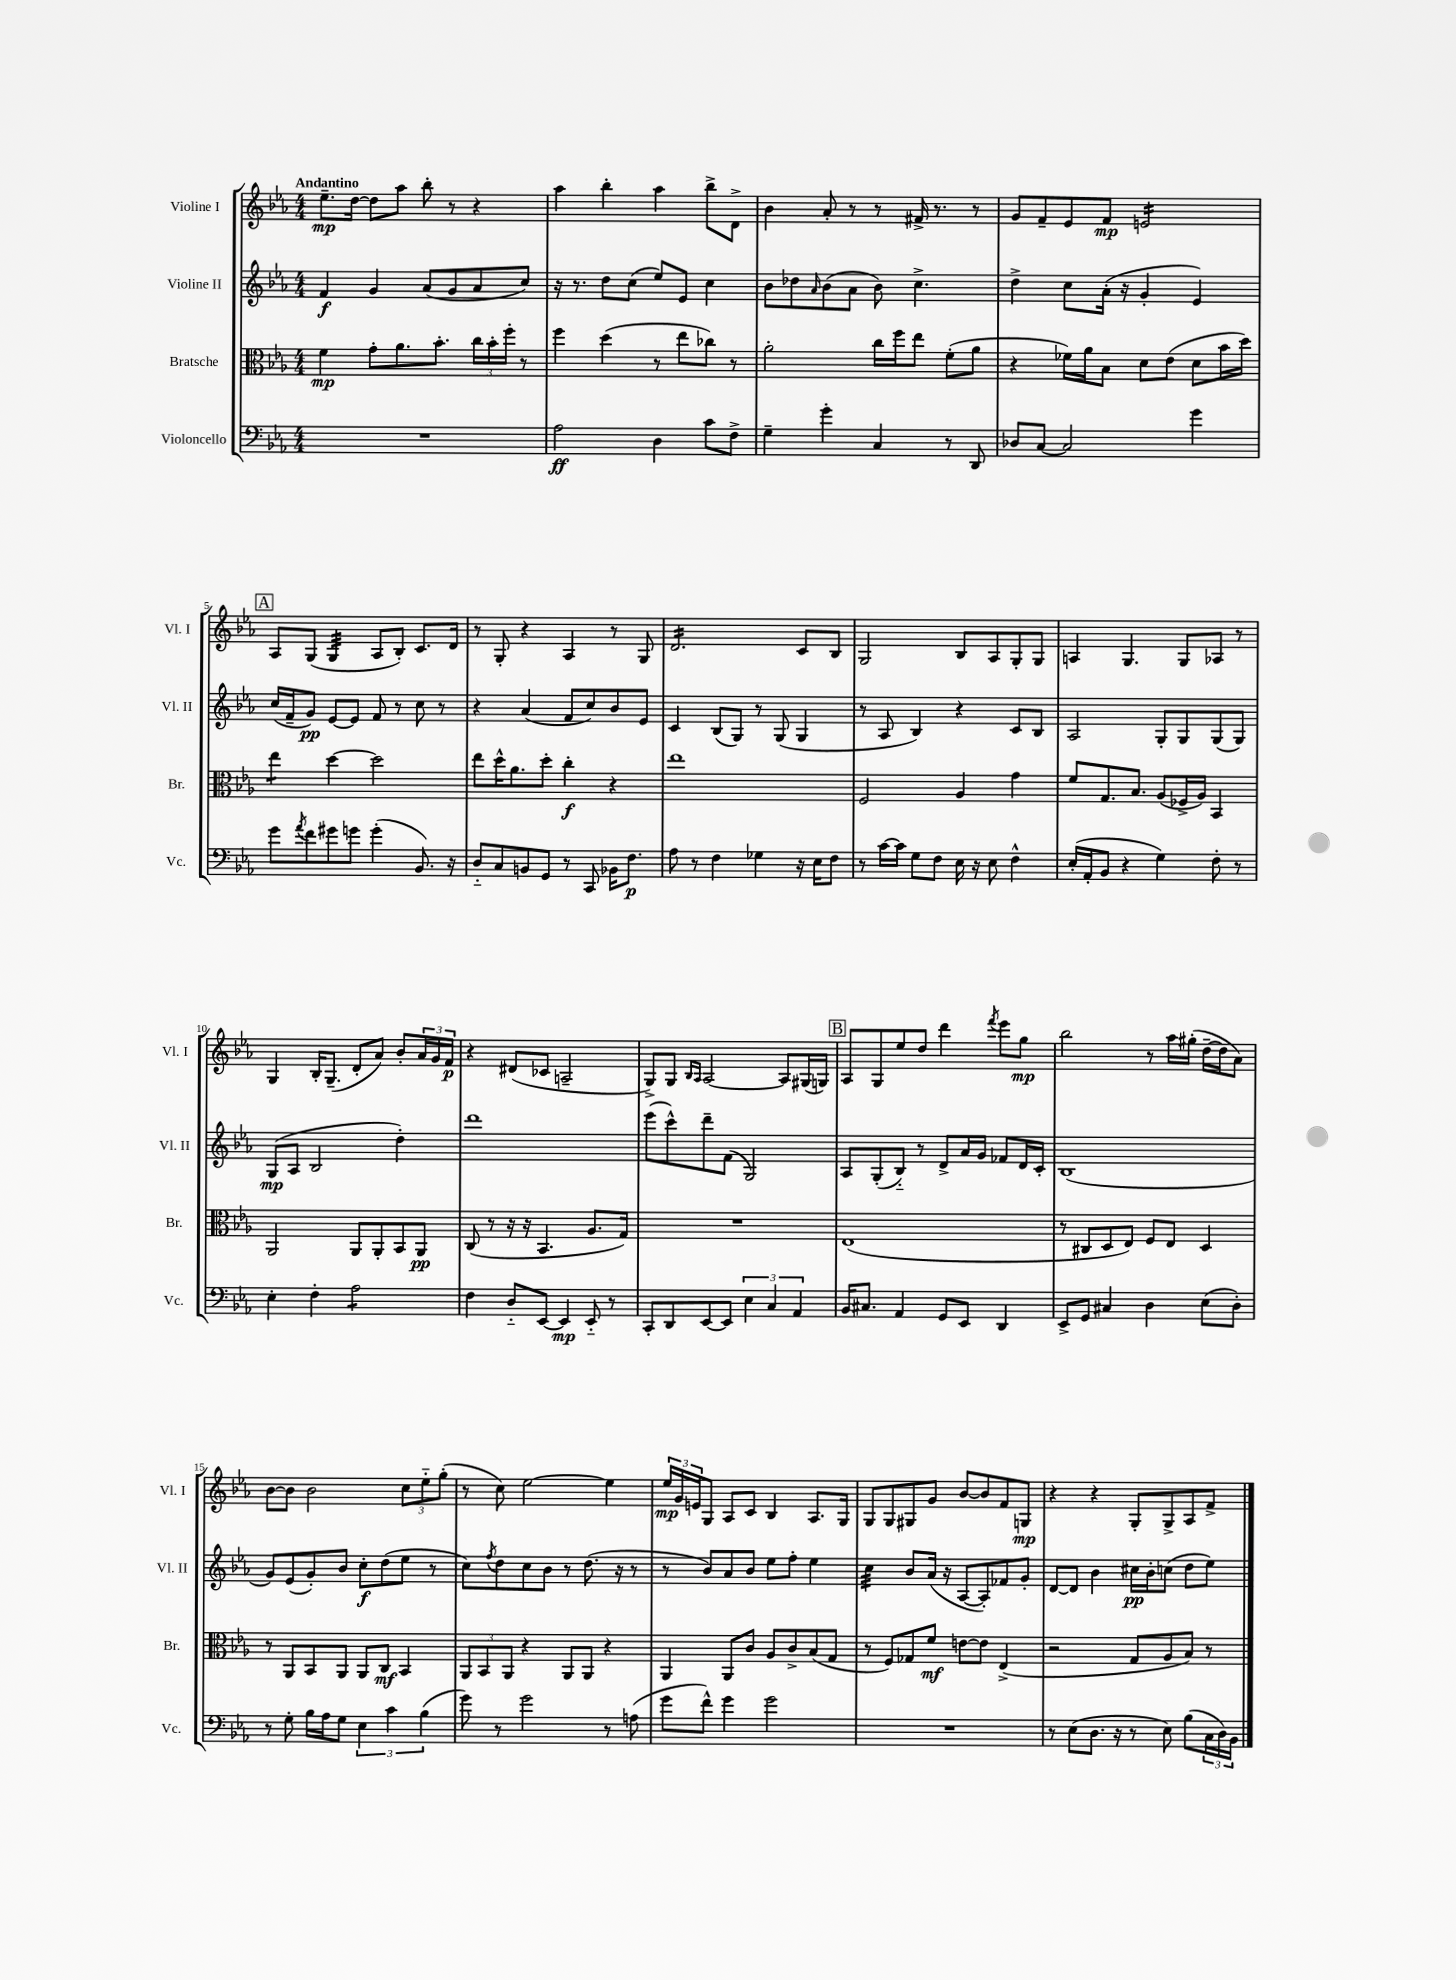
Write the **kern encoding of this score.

**kern	**kern	**kern	**kern
*staff4	*staff3	*staff2	*staff1
*clefF4	*clefC3	*clefG2	*clefG2
*k[b-e-a-]	*k[b-e-a-]	*k[b-e-a-]	*k[b-e-a-]
*M4/4	*M4/4	*M4/4	*M4/4
1r	4f	4f	8.ee-~
.	.	.	[16dd
.	8g'	4g	8dd]
.	8.a-	.	8aa-
.	.	(8a-	8bb-'
.	8.b-'	.	.
.	.	8g	8r
.	24cc	8a-	4r
.	24b-'	.	.
.	24ff'	.	.
.	8r	8cc)	.
=	=	=	=
2A-	4ff	16r	4aa-
.	.	8.r	.
.	(4dd	8dd	4bb-'
.	.	(8cc	.
4D	8r	8ee-)	4aa-
.	8ee-	8e-	.
8c	8cc-)	4cc	8bb-^
8F^	8r	.	8d^
=	=	=	=
4G~	2a-'	8b-	4b-
.	.	8dd-	.
.	.	16qqa-	.
4g'	.	(8b-	8a-'
.	.	8a-	8r
4C	16cc	8b-)	8r
.	16ff	.	.
.	8ee-	4.cc^	16f#^
.	.	.	8.r
8r	(8f'	.	.
8DD	8a-	.	8r
=	=	=	=
8D-	4r	4dd^	8g
[8C	.	.	8f~
2C]	16f-)	8cc	8e-
.	16a-	.	.
.	8B-	(16a-'	8f
.	.	16r	.
.	8d	4g'	2e
.	(8e-	.	.
4g	8d	4e-)	.
.	16b-	.	.
.	16dd)	.	.
=	=	=	=
8g	4ee-	(16cc	8A-
.	.	16f~	.
8qa-	.	.	.
8f	.	8g)	(8G
8g#	[4dd	[8e-	4G
8g	.	8e-]	.
(4g'	2dd]	8f	8A-
.	.	8r	8B-')
8.BB-)	.	8cc	8.c
.	.	8r	.
16r	.	.	16d
=	=	=	=
8D'~	8ee-	4r	8r
8C	16dd^^	.	8G'
.	8.a-	.	.
8BB	.	(4a-	4r
8GG	8dd'	.	.
8r	4cc'	8f	4A-
8CC	.	8cc)	.
16BB-	4r	8b-	8r
8.F	.	.	.
.	.	8e-	8G
=	=	=	=
8A-	1ee-	4c	2.d
8r	.	.	.
4F	.	(8B-	.
.	.	8G)	.
4G-	.	8r	.
.	.	(8G	.
16r	.	4G	8c
16E-	.	.	.
8F	.	.	8B-
=	=	=	=
8r	2F	8r	2G
[16c	.	8A-	.
16c]	.	.	.
8G	.	4B-)	.
8F	.	.	.
16E-	4A-	4r	8B-
16r	.	.	.
8E-	.	.	8A-
4F^^	4g	8c	8G'
.	.	8B-	8G
=	=	=	=
(16E-'	8f	2A-	4A
16AA-'	.	.	.
8BB-	8.G	.	.
4r	.	.	4.G
.	8.B-	.	.
4G)	(8A-	8G'	.
.	16F-^	8G	8G
.	16A-)	.	.
8F'	4BB-	(8G	8A-
8r	.	8G)	8r
=	=	=	=
4E-'	2AA-	(8G	4G
.	.	8A-	.
4F'	.	2B-	16B-'
.	.	.	(8.G~
2A-	8AA-	.	8d'
.	8AA-'	.	8a-)
.	8BB-	4dd')	8b-'
.	8AA-	.	24a-
.	.	.	24g
.	.	.	24f
=	=	=	=
4F	(8C	1ddd	4r
.	8r	.	.
8D'~	16r	.	(8d#
.	16r	.	.
[8EE-	4.BB-	.	8c-
4EE-]	.	.	2A~
8EE-'~	8.A-	.	.
8r	.	.	.
.	16G)	.	.
=	=	=	=
8CC'	1r	(8eee-	8G^)
8DD	.	8ccc^^)	8G
.	.	.	16qqB-
.	.	.	16qqA-
[8EE-	.	8ddd~	[2A-
8EE-]	.	(8f	.
6E-	.	2G)	.
6C	.	.	.
.	.	.	8A-]
6AA-	.	.	.
.	.	.	(16G#
.	.	.	16G)
=	=	=	=
16BB-	(1E-	8A-	8A-
8.C#	.	.	.
.	.	(8G'	8G
4AA-	.	8B-'~)	8ee-
.	.	8r	8dd
8GG	.	8d^	4ddd
8EE-	.	16a-	.
.	.	16g	.
.	.	.	8qfff
4DD	.	8f-	8eee-
.	.	16d	8gg
.	.	16c'	.
=	=	=	=
8EE-^	8r	(1B-	2bb-
8GG	8C#	.	.
4C#	8D	.	.
.	8E-)	.	.
4D	8F	.	8r
.	8E-	.	16aa-
.	.	.	(16gg#'
(8E-	4D	.	[16dd~
.	.	.	16dd]
8D')	.	.	8a-)
=	=	=	=
8r	8r	8g)	[8b-
8G'	8AA-	(8e-	8b-]
16B-	8BB-	8g')	2b-
16A-	.	.	.
8G	8AA-	8b-	.
6E-	8AA-	8cc'	.
.	8C	(8dd	.
6c	.	.	.
.	4BB-	8ee-	12cc
(6B-	.	.	12ee-'~
.	.	8r	.
.	.	.	(12gg'
=	=	=	=
8g)	12AA-	8cc)	8r
.	12BB-	.	.
.	.	8qff	.
8r	.	8dd	8cc)
.	12AA-	.	.
2g	4r	8cc	[2ee-
.	.	8b-	.
.	8AA-	8r	.
.	8AA-	(8.dd	.
8r	4r	.	4ee-]
.	.	16r	.
(8A	.	8r	.
=	=	=	=
8g	4AA-	8r	24ee-
.	.	.	24g
.	.	.	24e
8f^^)	.	8b-)	8G
4g	8AA-	8a-	8A-
.	8c	8b-	8c
2g	8A-	8ee-	4B-
.	8c^	8ff'	.
.	(8B-	4ee-	8.A-
.	8G	.	.
.	.	.	16G
=	=	=	=
1r	8r	4cc	8G
.	8F)	.	8G
.	8G-	8b-	8G#
.	8f	(16a-	8g
.	.	16r	.
.	[8e	[8A-	[8b-
.	8e]	8A-'])	8b-]
.	(4E-^	8f-	8f
.	.	8g'	8G
=	=	=	=
8r	2r	[8d	4r
(8E-	.	8d]	.
8.D	.	4b-	4r
16r	.	.	.
8r	8G	16cc#	8G'
.	.	16b-'	.
8E-)	8A-	(8cc	8G^
(8B-	8B-)	8dd	8A-
24C	8r	8ee-)	8f^
24D)	.	.	.
24BB-	.	.	.
==	==	==	==
*-	*-	*-	*-
